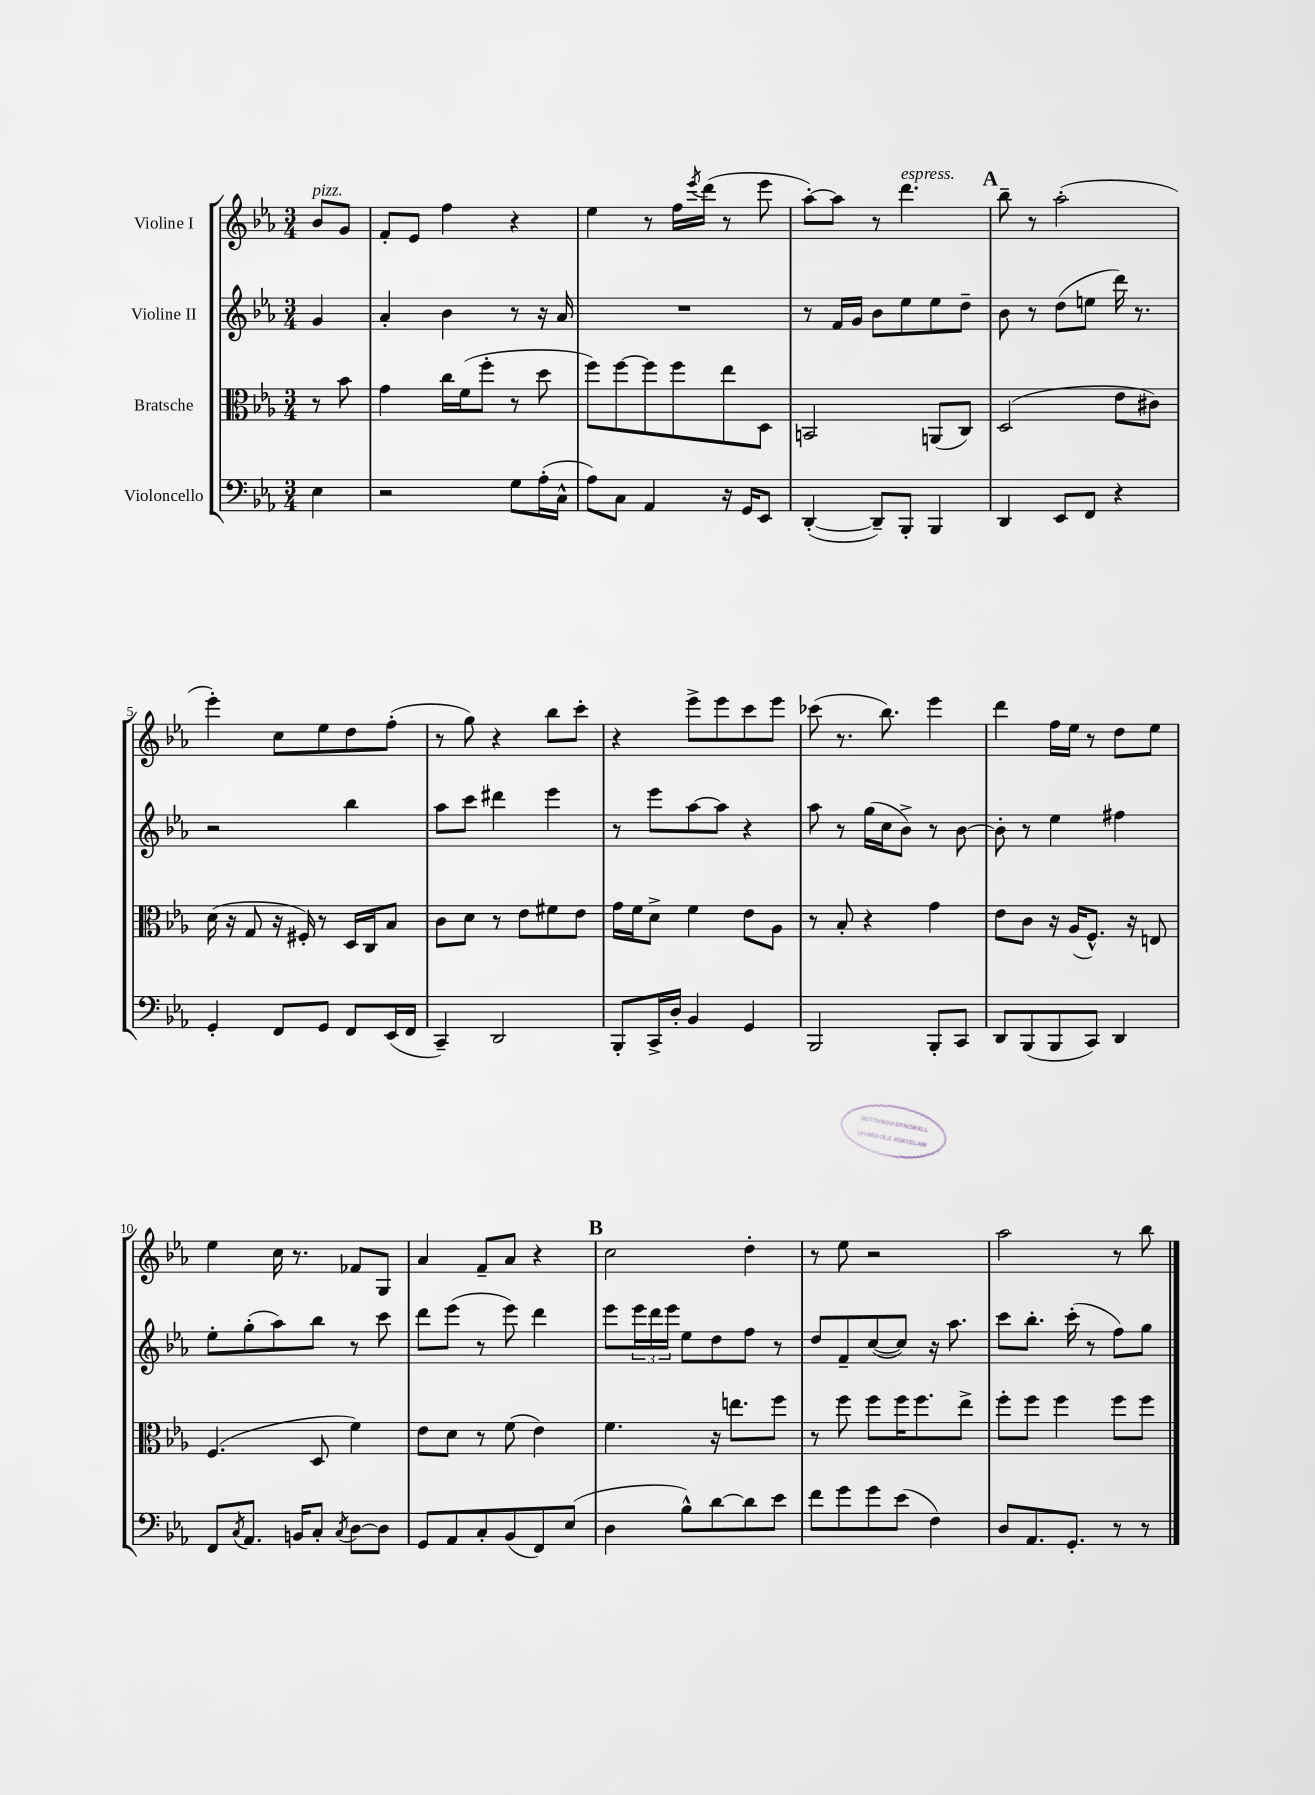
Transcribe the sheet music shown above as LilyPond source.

<<
\new StaffGroup <<
\new Staff = "s0" \with { instrumentName = "Violine I" } {
    \clef treble \key ees \major \numericTimeSignature \time 3/4 \partial 4
    bes'8^\markup { \italic "pizz." } g'8 |
    f'8-. ees'8 f''4 r4 |
    ees''4 r8 f''16 \acciaccatura { ees'''8 } d'''16( r8 ees'''8 |
    aes''8~-.) aes''8 r8 d'''4.^\markup { \italic "espress." } |
    \mark \markup { \bold "A" } bes''8-- r8 aes''2-.( |
    ees'''4-.) c''8 ees''8 d''8 f''8-.( |
    r8 g''8) r4 bes''8 c'''8-. |
    r4 ees'''8-> ees'''8 c'''8 ees'''8 |
    ces'''8( r8. bes''8.) ees'''4 |
    d'''4 f''16 ees''16 r8 d''8 ees''8 |
    ees''4 c''16 r8. fes'8 g8 |
    aes'4 f'8-- aes'8 r4 |
    \mark \markup { \bold "B" } c''2 d''4-. |
    r8 ees''8 r2 |
    aes''2 r8 bes''8 \bar "|." |
}
\new Staff = "s1" \with { instrumentName = "Violine II" } {
    \clef treble \key ees \major \numericTimeSignature \time 3/4 \partial 4
    g'4 |
    aes'4-. bes'4 r8 r16 aes'16 |
    R2. |
    r8 f'16 g'16 bes'8 ees''8 ees''8 d''8-- |
    \mark \markup { \bold "A" } bes'8 r8 d''8( e''8 d'''16) r8. |
    r2 bes''4 |
    aes''8 c'''8 dis'''4 ees'''4 |
    r8 ees'''8 aes''8~ aes''8 r4 |
    aes''8 r8 g''16( c''16 bes'8->) r8 bes'8~ |
    bes'8-. r8 ees''4 fis''4 |
    ees''8-. g''8-.( aes''8) bes''8 r8 c'''8 |
    d'''8 ees'''8( r8 ees'''8) d'''4 |
    \mark \markup { \bold "B" } ees'''8 \tuplet 3/2 { ees'''16 d'''16 ees'''16 } ees''8 d''8 f''8 r8 |
    d''8 f'8-- c''8~( c''8) r16 aes''8. |
    c'''8 bes''8.-. c'''16-.( r8 f''8) g''8 \bar "|." |
}
\new Staff = "s2" \with { instrumentName = "Bratsche" } {
    \clef alto \key ees \major \numericTimeSignature \time 3/4 \partial 4
    r8 bes'8 |
    g'4 c''16 f'16( f''8-. r8 d''8 |
    f''8) f''8~ f''8 f''8 ees''8 d8 |
    b,2 a,8( c8) |
    \mark \markup { \bold "A" } d2( ees'8 cis'8) |
    d'16( r16 g8 r16 fis16-.) r8 d16 c16 bes8 |
    c'8 d'8 r8 ees'8 fis'8 ees'8 |
    g'16 f'16 d'8-> f'4 ees'8 aes8 |
    r8 bes8-. r4 g'4 |
    ees'8 c'8 r16 aes16( f8.-^) r16 e8 |
    f4.( d8 f'4) |
    ees'8 d'8 r8 f'8( ees'4) |
    \mark \markup { \bold "B" } f'4. r16 e''8. f''8 |
    r8 f''8 f''8 f''16 f''8. ees''8-> |
    f''8-. f''8 f''4 f''8 f''8 \bar "|." |
}
\new Staff = "s3" \with { instrumentName = "Violoncello" } {
    \clef bass \key ees \major \numericTimeSignature \time 3/4 \partial 4
    ees4 |
    r2 g8 aes16-.( c16-^ |
    aes8) c8 aes,4 r16 g,16 ees,8 |
    d,4~-.( d,8--) bes,,8-. bes,,4 |
    \mark \markup { \bold "A" } d,4 ees,8 f,8 r4 |
    g,4-. f,8 g,8 f,8 ees,16( f,16 |
    c,4--) d,2 |
    bes,,8-. c,16-> d16-. bes,4 g,4 |
    bes,,2 bes,,8-. c,8 |
    d,8 bes,,8( bes,,8 c,8) d,4 |
    f,8 \acciaccatura { c8 } aes,8. b,16 c8-. \acciaccatura { c8 } d8~ d8 |
    g,8 aes,8 c8-. bes,8( f,8) ees8( |
    \mark \markup { \bold "B" } d4 bes8-^) d'8~ d'8 ees'8 |
    f'8 g'8 g'8 ees'8( f4) |
    d8 aes,8. g,8.-. r8 r8 \bar "|." |
}
>>
>>
